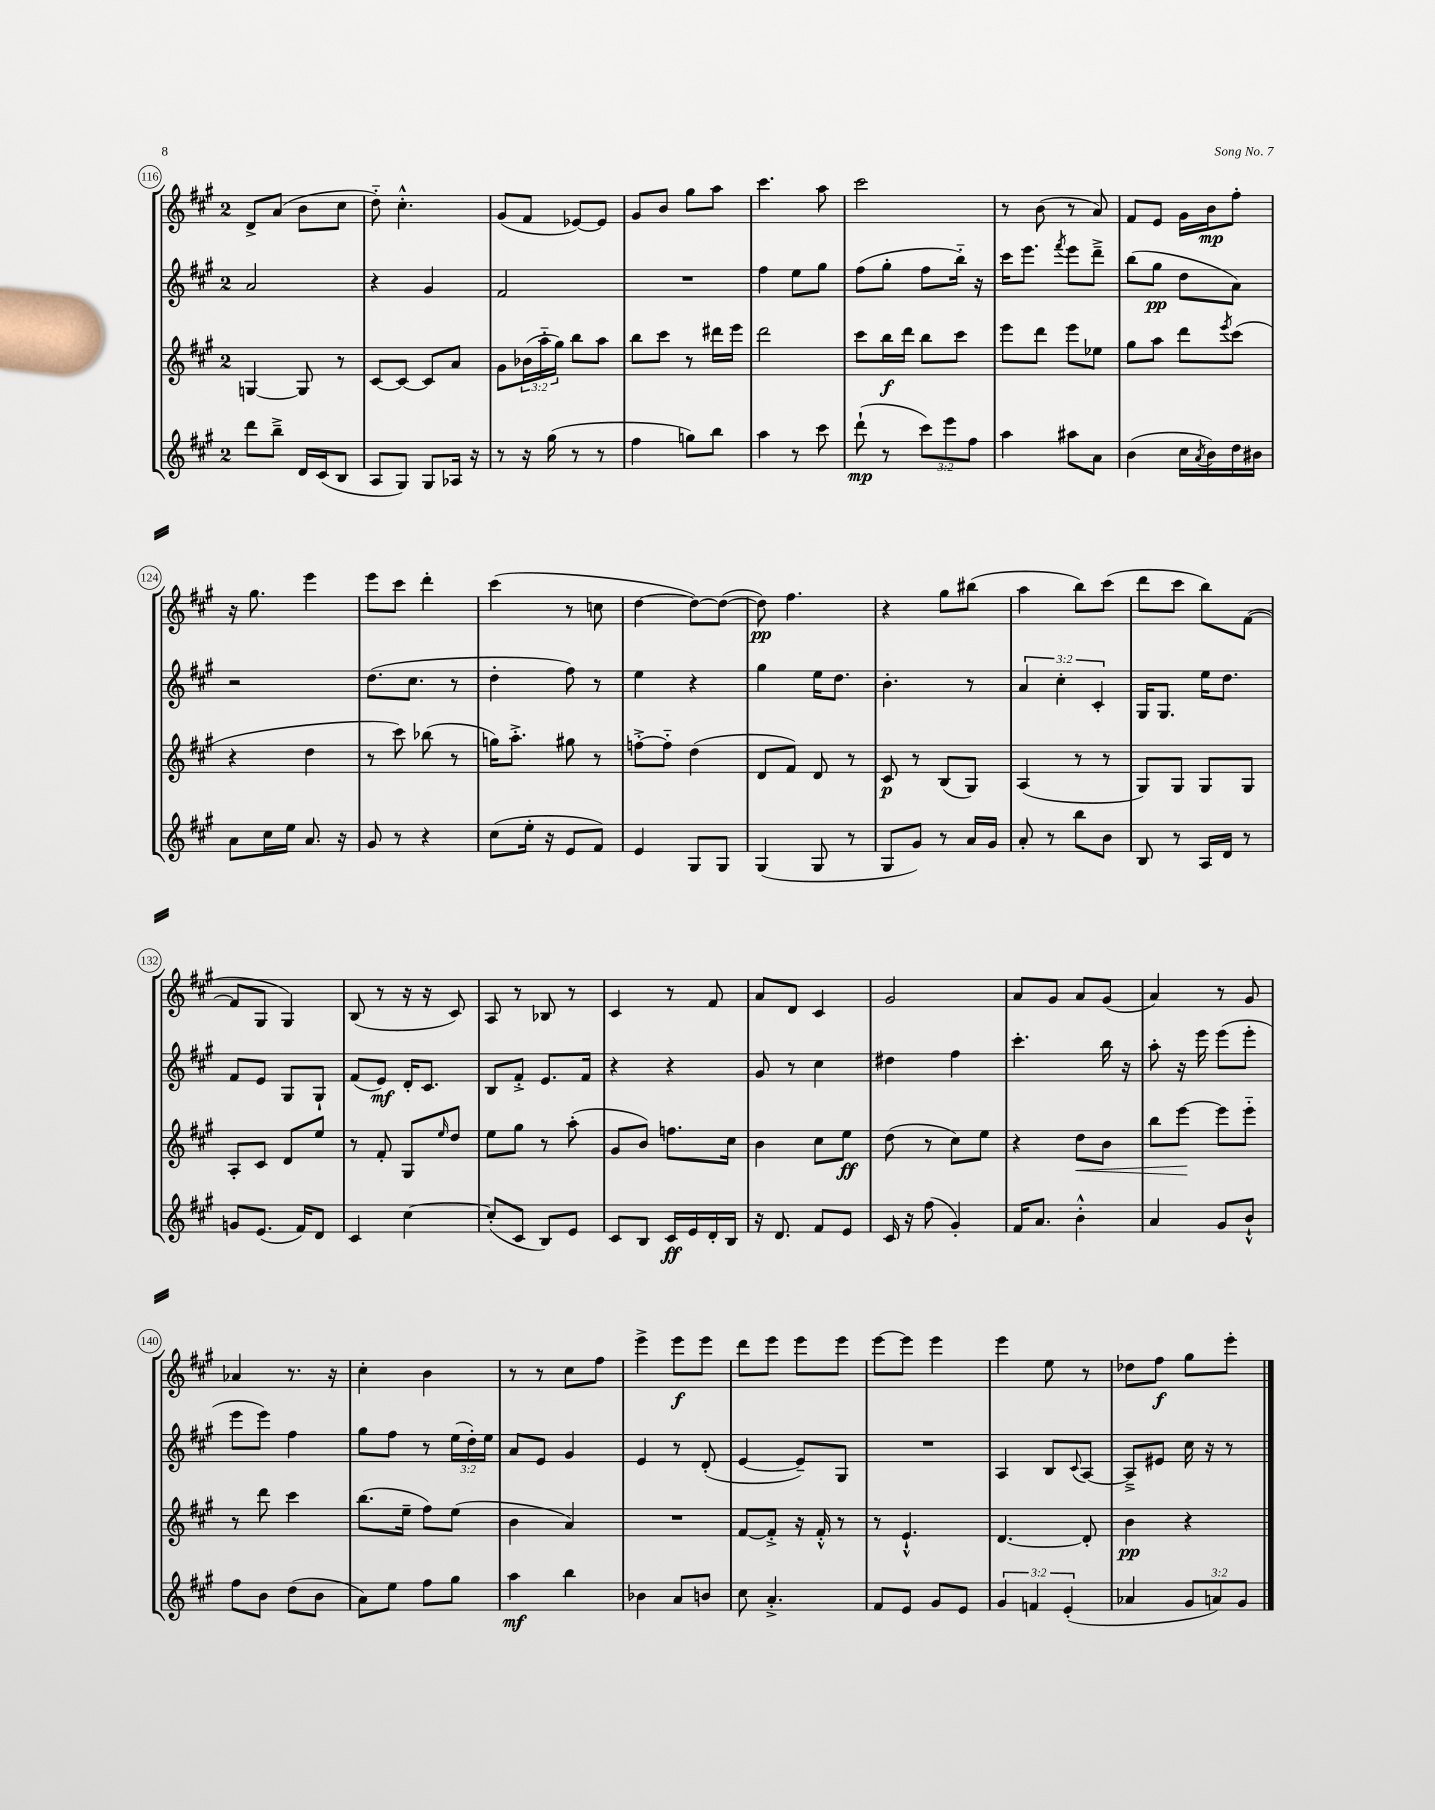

**kern	**kern	**kern	**kern
*staff4	*staff3	*staff2	*staff1
*clefG2	*clefG2	*clefG2	*clefG2
*k[f#c#g#]	*k[f#c#g#]	*k[f#c#g#]	*k[f#c#g#]
*M2/4	*M2/4	*M2/4	*M2/4
8ddd	[4G	2a	8d^
8bb~^	.	.	(8a
16d	8G]	.	8b
(16c#	.	.	.
8B	8r	.	8cc#
=	=	=	=
8A	[8c#	4r	8dd'~)
8G#)	8c#_	.	4.cc#'^^
8G#	8c#]	4g#	.
16A-	8a	.	.
16r	.	.	.
=	=	=	=
8r	8g#	2f#	(8g#
16r	(24b-	.	8f#
.	24aa'~	.	.
(16gg#	.	.	.
.	24gg#)	.	.
8r	8bb	.	[8e-)
8r	8aa	.	8e-]
=	=	=	=
4ff#	8bb	2r	8g#
.	8ccc#	.	8b
8gg)	8r	.	8gg#
8bb	16ddd#	.	8aa
.	16eee	.	.
=	=	=	=
4aa	2ddd	4ff#	4.ccc#
8r	.	8ee	.
8ccc#	.	8gg#	8aa
=	=	=	=
(8ddd`	8ccc#	(8ff#	2ccc#
8r	16bb	8gg#'	.
.	16ddd	.	.
12ccc#)	8bb	8ff#	.
12eee	.	.	.
.	8ccc#	16bb'~)	.
12ff#	.	.	.
.	.	16r	.
=	=	=	=
4aa	8eee	16ccc#	8r
.	.	8.eee	.
.	8ddd	.	(8b
.	.	8qfff#	.
8aa#	8eee	8eee	8r
8a	8ee-	8ddd~^	8a)
=	=	=	=
(4b	8gg#	(8bb	8f#
.	8aa	8gg#	8e
16cc#	8ddd	8dd	16g#
8qa	.	.	.
16b)	.	.	16b
.	8qeee	.	.
16dd	(8ccc#	8a)	8ff#'
16b#	.	.	.
=	=	=	=
8a	4r	2r	16r
.	.	.	8.gg#
16cc#	.	.	.
16ee	.	.	.
8.a	4dd	.	4eee
16r	.	.	.
=	=	=	=
8g#	8r	(8.dd	8eee
8r	8ccc#)	.	8ccc#
.	.	8.cc#	.
4r	(8bb-	.	4ddd'
.	8r	8r	.
=	=	=	=
(8cc#	16gg)	4dd'	(4ccc#
.	8.aa'^	.	.
16ee'	.	.	.
16r	.	.	.
8e	8gg#	8ff#)	8r
8f#)	8r	8r	8cc
=	=	=	=
4e	[8ff'^	4ee	[4dd
.	8ff'~]	.	.
8G#	(4dd	4r	8dd_)
8G#	.	.	(8dd_
=	=	=	=
(4G#	8d	4gg#	8dd])
.	8f#)	.	4.ff#
8G#	8d	16ee	.
.	.	8.dd	.
8r	8r	.	.
=	=	=	=
8G#	8c#	4.b'	4r
8g#)	8r	.	.
8r	(8B	.	8gg#
16a	8G#)	8r	(8bb#
16g#	.	.	.
=	=	=	=
8a'	(4A	6a	4aa
8r	.	.	.
.	.	6cc#'	.
8bb	8r	.	8bb)
.	.	6c#'	.
8b	8r	.	(8ccc#
=	=	=	=
8B	8G#)	16G#	8ddd
.	.	8.G#	.
8r	8G#	.	8ccc#
16A	8G#	16ee	8bb)
16d	.	8.dd	.
8r	8G#	.	([8f#
=	=	=	=
8g	8A'	8f#	8f#]
(8.e	8c#	8e	8G#
.	8d	8G#	4G#)
16f#)	.	.	.
8d	8ee	8G#`	.
=	=	=	=
4c#	8r	(8f#	(8B
.	8f#'	8e)	8r
[4cc#	8G#	16d'	16r
.	.	8.c#	16r
.	16qqee	.	.
.	8dd	.	8c#)
=	=	=	=
(8cc#']	8ee	8B	8A
8c#	8gg#	8f#'^	8r
8B)	8r	8.e	8B-
8e	(8aa'	.	8r
.	.	16f#	.
=	=	=	=
8c#	8g#	4r	4c#
8B	8b)	.	.
16c#	8.ff	4r	8r
16e	.	.	.
16d'	.	.	8f#
16B	16cc#	.	.
=	=	=	=
16r	4b	8g#	8a
8.d	.	.	.
.	.	8r	8d
8f#	8cc#	4cc#	4c#
8e	8ee	.	.
=	=	=	=
16c#	(8dd	4dd#	2g#
16r	.	.	.
(8ff#	8r	.	.
4g#')	8cc#)	4ff#	.
.	8ee	.	.
=	=	=	=
16f#	4r	4.ccc#'	8a
8.a	.	.	.
.	.	.	8g#
4b'^^	8dd	.	8a
.	8b	16bb	(8g#
.	.	16r	.
=	=	=	=
4a	8bb	8aa'	4a)
.	[8eee	16r	.
.	.	16eee	.
8g#	8eee]	(8eee	8r
8b`^^	8eee'~	8eee'	8g#
=	=	=	=
8ff#	8r	8eee	4a-
8b	8ddd	8eee)	.
(8dd	4ccc#	4ff#	8.r
8b	.	.	.
.	.	.	16r
=	=	=	=
8a)	(8.bb	8gg#	4cc#'
8ee	.	8ff#	.
.	16ee~	.	.
8ff#	8ff#)	8r	4b
8gg#	(8ee	(24ee	.
.	.	24dd')	.
.	.	24ee	.
=	=	=	=
4aa	4b	8a	8r
.	.	8e	8r
4bb	4a)	4g#	8cc#
.	.	.	8ff#
=	=	=	=
4b-	2r	4e	4eee^
8a	.	8r	8eee
8b	.	(8d'	8eee
=	=	=	=
8cc#	[8f#	[4e	8ddd
4.a'^	8f#'^]	.	8eee
.	16r	8e~])	8eee
.	16f#'^^	.	.
.	8r	8G#	8eee
=	=	=	=
8f#	8r	2r	[8eee
8e	4.e`^^	.	8eee]
8g#	.	.	4eee
8e	.	.	.
=	=	=	=
6g#	[4.d	4A	4eee
6f	.	.	.
.	.	8B	8ee
(6e'	.	.	.
.	.	8qqc#	.
.	8d']	[8A	8r
=	=	=	=
4a-	4b	8A~^]	8dd-
.	.	8e#	8ff#
12g#	4r	16cc#	8gg#
.	.	16r	.
12a)	.	.	.
.	.	8r	8eee'
12g#	.	.	.
==	==	==	==
*-	*-	*-	*-
